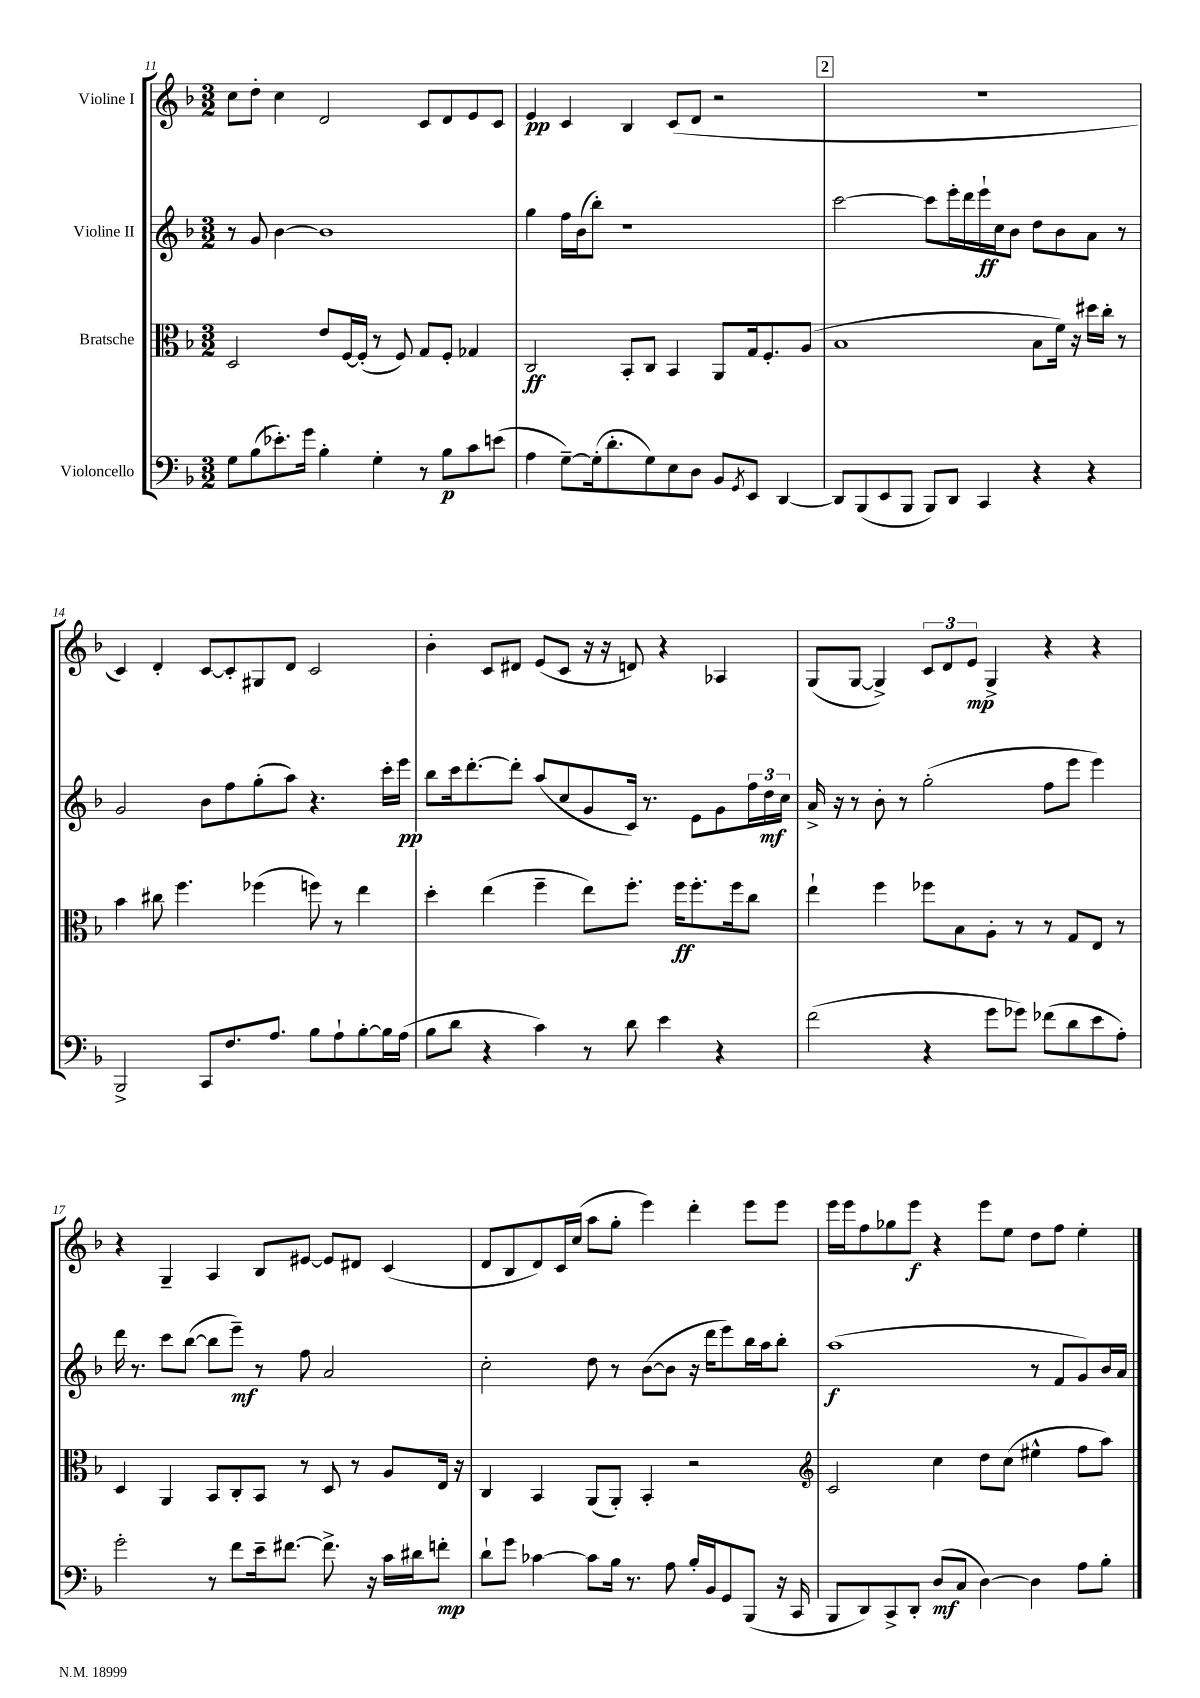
<<
\new StaffGroup <<
\new Staff = "s0" \with { instrumentName = "Violine I" } {
    \clef treble \key f \major \numericTimeSignature \time 3/2
    c''8 d''8-. c''4 d'2 c'8 d'8 e'8 c'8 |
    e'4\pp c'4 bes4 c'8( d'8 r2 |
    \mark \markup { \box "2" } R1. |
    c'4) d'4-. c'8~ c'8-. gis8 d'8 c'2 |
    bes'4-. c'8 dis'8 e'8( c'8 r16 r16 d'8) r4 aes4 |
    g8( g8~ g4->) \tuplet 3/2 { c'8 d'8 e'8\mp } g4-> r4 r4 |
    r4 g4-- a4 bes8 eis'8~ eis'8 dis'8 c'4( |
    d'8 bes8 d'8) c'16 c''16( a''8 g''8-. e'''4) d'''4-. e'''8 e'''8 |
    e'''16 e'''16 f''8 ges''8 e'''8\f r4 e'''8 e''8 d''8 f''8 e''4-. \bar "|." |
}
\new Staff = "s1" \with { instrumentName = "Violine II" } {
    \clef treble \key f \major \numericTimeSignature \time 3/2
    r8 g'8 bes'4~ bes'1 |
    g''4 f''16 bes'16( bes''8-.) r1 |
    \mark \markup { \box "2" } c'''2~ c'''8 e'''16-. d'''16 e'''16-!\ff c''16 bes'8 d''8 bes'8 a'8 r8 |
    g'2 bes'8 f''8 g''8-.( a''8) r4. c'''16-. e'''16\pp |
    bes''8 c'''16 d'''8.~-. d'''8-. a''8( c''8 g'8 c'16) r8. e'8 g'8 \tuplet 3/2 { f''16 d''16\mf c''16 } |
    a'16-> r16 r8 bes'8-. r8 g''2-.( f''8 e'''8 e'''4) |
    d'''16 r8. c'''8 bes''8~( bes''8 e'''8--\mf) r8 f''8 a'2 |
    c''2-. d''8 r8 bes'8~( bes'8 r16 d'''16 e'''8) bes''16 a''16 bes''8-. |
    a''1\f( r8 f'8 g'8) bes'16 a'16 \bar "|." |
}
\new Staff = "s2" \with { instrumentName = "Bratsche" } {
    \clef alto \key f \major \numericTimeSignature \time 3/2
    d2 e'8 f16~ f16-.( r8 f8) g8 f8-. ges4 |
    c2\ff bes,8-. c8 bes,4 a,8 g16 f8.-. a8( |
    \mark \markup { \box "2" } bes1 bes8 f'16) r16 dis''16 c''16-. r8 |
    bes'4 cis''8 f''4. fes''4( f''8) r8 e''4 |
    d''4-. e''4( f''4-- e''8) f''8.-. f''16\ff f''8.-. f''16 c''8 |
    e''4-! f''4 fes''8 bes8 a8-. r8 r8 g8 e8 r8 |
    d4 a,4 bes,8 c8-. bes,8 r8 d8 r8 a8 e16 r16 |
    c4 bes,4 a,8( a,8-.) bes,4-. r2 |
    \clef treble c'2 c''4 d''8 c''8( eis''4-^ f''8 a''8) \bar "|." |
}
\new Staff = "s3" \with { instrumentName = "Violoncello" } {
    \clef bass \key f \major \numericTimeSignature \time 3/2
    g8 bes8( ees'8.-.) g'16 bes4-. g4-. r8 bes8\p c'8 e'8( |
    a4 g8~--) g16-.( d'8.-. g8) e8 d8 bes,8 \acciaccatura { g,8 } e,8 d,4~ |
    \mark \markup { \box "2" } d,8 bes,,8( e,8 bes,,8 bes,,8) d,8 c,4 r4 r4 |
    bes,,2-> c,8 f8. a8. bes8 a8-! bes8~-. bes16 a16( |
    bes8 d'8 r4 c'4) r8 d'8 e'4 r4 |
    f'2( r4 g'8 ges'8) fes'8( d'8 e'8 a8-.) |
    g'2-. r8 f'8 e'16-- fis'8.~ fis'8.-> r16 c'16 dis'16 f'8-.\mp |
    d'8-! g'8 ces'4~ ces'8 bes16 r8. a8 bes16-. bes,16 g,8 bes,,8( r16 c,16 |
    bes,,8 d,8) c,8-> d,8-. d8\mf( c8 d4~) d4 a8 bes8-. \bar "|." |
}
>>
>>
\layout { \context { \Score currentBarNumber = #11 } }
